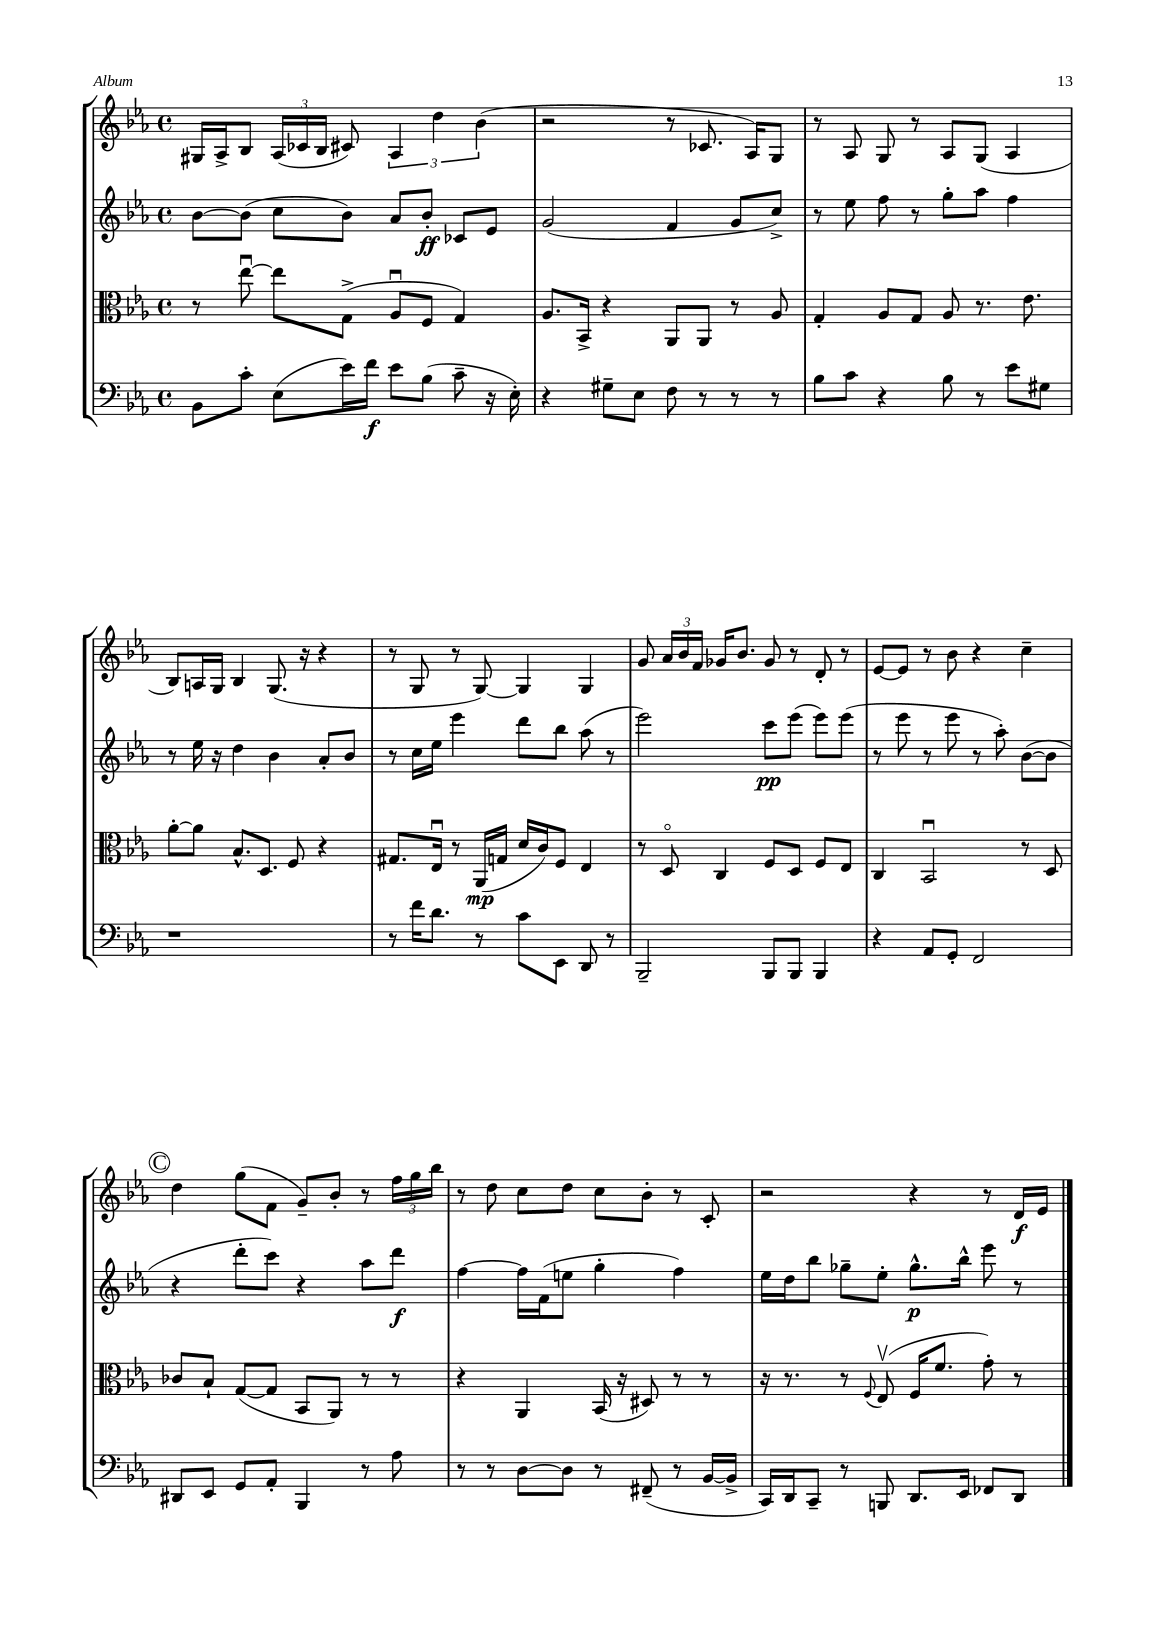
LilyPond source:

<<
\new StaffGroup <<
\new Staff = "s0" {
    \clef treble \key ees \major \defaultTimeSignature \time 4/4
    \autoBeamOff gis16[ aes16-> bes8] \tuplet 3/2 { aes16[( ces'16 bes16] } cis'8) \tuplet 3/2 { aes4 d''4 bes'4( } |
    r2 r8 ces'8. aes16[) g8] |
    r8 aes8 g8 r8 aes8[ g8]( aes4 |
    bes8[) a16 g16] bes4 g8.( r16 r4 |
    r8 g8 r8 g8~) g4 g4 |
    g'8 \tuplet 3/2 { aes'16[ bes'16 f'16] } ges'16[ bes'8.] ges'8 r8 d'8-. r8 |
    ees'8[~ ees'8] r8 bes'8 r4 c''4-- |
    \mark \markup { \circle "C" } d''4 g''8[( f'8] g'8[--) bes'8]-. r8 \tuplet 3/2 { f''16[ g''16 bes''16] } |
    r8 d''8 c''8[ d''8] c''8[ bes'8]-. r8 c'8-. |
    r2 r4 r8 d'16[\f ees'16] \bar "|." |
}
\new Staff = "s1" {
    \clef treble \key ees \major \defaultTimeSignature \time 4/4
    \autoBeamOff bes'8[~ bes'8]( c''8[ bes'8]) aes'8[ bes'8]-.\ff ces'8[ ees'8] |
    g'2( f'4 g'8[ c''8]->) |
    r8 ees''8 f''8 r8 g''8[-. aes''8] f''4 |
    r8 ees''16 r16 d''4 bes'4 aes'8[-. bes'8] |
    r8 c''16[ ees''16] ees'''4 d'''8[ bes''8] aes''8( r8 |
    ees'''2) c'''8[\pp ees'''8]( ees'''8[) ees'''8]( |
    r8 ees'''8 r8 ees'''8 r8 aes''8-.) bes'8[~( bes'8] |
    \mark \markup { \circle "C" } r4 d'''8[-. c'''8]) r4 aes''8[ d'''8]\f |
    f''4~ f''16[ f'16( e''8] g''4-. f''4) |
    ees''16[ d''16 bes''8] ges''8[-- ees''8]-. ges''8.[-^\p bes''16]-^ ees'''8 r8 \bar "|." |
}
\new Staff = "s2" {
    \clef alto \key ees \major \defaultTimeSignature \time 4/4
    \autoBeamOff r8 ees''8~\downbow ees''8[ g8]->( aes8[\downbow f8] g4) |
    aes8.[ bes,16]-> r4 aes,8[ aes,8] r8 aes8 |
    g4-. aes8[ g8] aes8 r8. ees'8. |
    aes'8[~-. aes'8] bes8.[-^ d8.] f8 r4 |
    gis8.[ ees16]\downbow r8 aes,16[\mp( g16] d'16[ c'16) f8] ees4 |
    r8 d8\flageolet c4 f8[ d8] f8[ ees8] |
    c4 bes,2\downbow r8 d8 |
    \mark \markup { \circle "C" } ces'8[ bes8]-! g8[~( g8] bes,8[ aes,8]) r8 r8 |
    r4 aes,4 bes,16( r16 dis8) r8 r8 |
    r16 r8. r8 \appoggiatura { f8 } ees8\upbow( f16[ f'8.] g'8-.) r8 \bar "|." |
}
\new Staff = "s3" {
    \clef bass \key ees \major \defaultTimeSignature \time 4/4
    \autoBeamOff bes,8[ c'8]-. ees8[( ees'16) f'16]\f ees'8[ bes8]( c'8-- r16 ees16-.) |
    r4 gis8[-- ees8] f8 r8 r8 r8 |
    bes8[ c'8] r4 bes8 r8 ees'8[ gis8] |
    r1 |
    r8 f'16[ d'8.] r8 c'8[ ees,8] d,8 r8 |
    bes,,2-- bes,,8[ bes,,8] bes,,4 |
    r4 aes,8[ g,8]-. f,2 |
    \mark \markup { \circle "C" } dis,8[ ees,8] g,8[ aes,8]-. bes,,4 r8 aes8 |
    r8 r8 d8[~ d8] r8 fis,8--( r8 bes,16[~ bes,16]-> |
    c,16[) d,16 c,8]-- r8 b,,8 d,8.[ ees,16] fes,8[ d,8] \bar "|." |
}
>>
>>
\layout { \context { \Score \remove "Bar_number_engraver" } }
